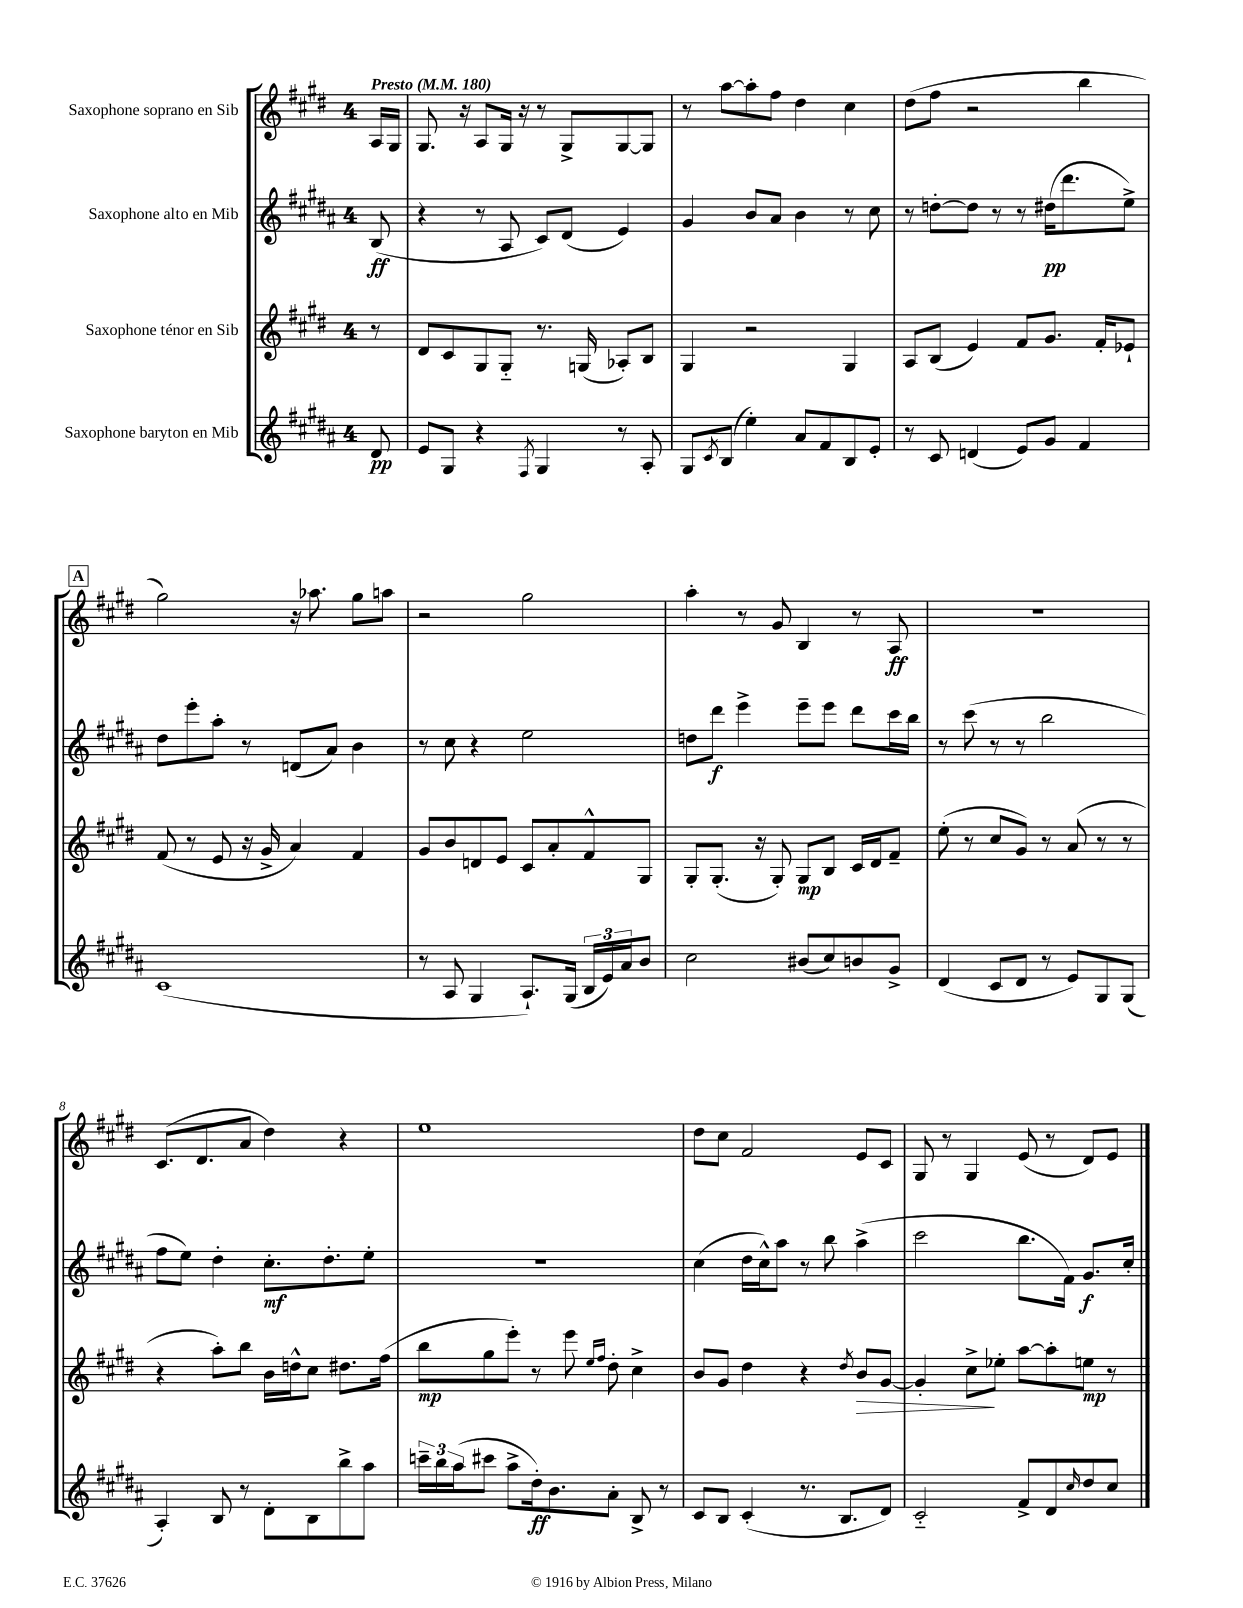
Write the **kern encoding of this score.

**kern	**kern	**kern	**kern
*staff4	*staff3	*staff2	*staff1
*clefG2	*clefG2	*clefG2	*clefG2
*k[f#c#g#d#a#]	*k[f#c#g#d#]	*k[f#c#g#d#a#]	*k[f#c#g#d#]
*M4/4	*M4/4	*M4/4	*M4/4
*MM180	*MM180	*MM180	*MM180
8d#	8r	(8B	16A
.	.	.	16G#
=	=	=	=
8e	8d#	4r	8.G#
8G#	8c#	.	.
.	.	.	16r
4r	8G#	8r	8A
.	8G#'~	8A#	16G#
.	.	.	16r
8qF#	.	.	.
4G#	8.r	8c#)	8r
.	.	(8d#	8G#^
.	(16G	.	.
8r	8A-')	4e)	[8G#
8A#'	8B	.	8G#]
=	=	=	=
8G#	4G#	4g#	8r
8qc#	.	.	.
(8B	.	.	[8aa
4ee')	2r	8b	8aa']
.	.	8a#	8ff#
8a#	.	4b	4dd#
8f#	.	.	.
8B	4G#	8r	4cc#
8e'	.	8cc#	.
=	=	=	=
8r	8A	8r	(8dd#
8c#	(8B	[8dd'	8ff#
(4d	4e)	8dd]	2r
.	.	8r	.
8e)	8f#	8r	.
8g#	8.g#	(16dd#	.
.	.	8.ddd#	.
4f#	.	.	4bb
.	16f#'	.	.
.	8e-`	8ee^)	.
=	=	=	=
(1c#	(8f#	8dd#	2gg#)
.	8r	8eee'	.
.	8e	8aa#'	.
.	16r	8r	.
.	16g#^	.	.
.	4a)	(8d	16r
.	.	.	8.aa-
.	.	8a#)	.
.	4f#	4b	8gg#
.	.	.	8aa
=	=	=	=
8r	8g#	8r	2r
8A#	8b	8cc#	.
4G#	8d	4r	.
.	8e	.	.
8.A#`)	8c#	2ee	2gg#
.	8a'	.	.
(16G#	.	.	.
24B	8f#^^	.	.
24e)	.	.	.
24a#	.	.	.
8b	8G#	.	.
=	=	=	=
2cc#	8G#'	8dd	4aa'
.	(8.G#'	8ddd#	.
.	.	4eee^	8r
.	16r	.	.
.	8G#')	.	8g#
(8b#	8G#	8eee~	4B
8cc#)	8B	8eee	.
8b	16c#	8ddd#	8r
.	16d#	.	.
8g#^	8f#~	16ccc#	8A
.	.	16bb	.
=	=	=	=
(4d#	(8ee'	8r	1r
.	8r	(8ccc#	.
8c#	8cc#	8r	.
8d#	8g#)	8r	.
8r	8r	2bb	.
8e)	(8a	.	.
8G#	8r	.	.
(8G#	8r	.	.
=	=	=	=
4A#')	4r	8ff#	(8.c#
.	.	8ee)	.
.	.	.	8.d#
8B	8aa')	4dd#'	.
8r	8bb	.	8a
8d#'	16b	8.cc#'	4dd#)
.	16dd^^	.	.
8B	8cc#	.	.
.	.	8.dd#'	.
8bb^	8.dd#	.	4r
8aa#	.	8ee'	.
.	(16ff#	.	.
=	=	=	=
24ccc~	8bb	1r	1ee
24bb	.	.	.
(24aa#	.	.	.
8ccc#	8gg#	.	.
8aa#^	8eee')	.	.
16dd#')	8r	.	.
8.b	.	.	.
.	8eee	.	.
.	16qqee	.	.
.	16qqff#	.	.
8a#'	8dd#'	.	.
8B^	4cc#^	.	.
8r	.	.	.
=	=	=	=
8c#	8b	(4cc#	8dd#
8B	8g#	.	8cc#
(4c#'	4dd#	16dd#	2f#
.	.	16cc#^^)	.
.	.	8aa#	.
8.r	4r	8r	.
.	.	8bb	.
8.B	.	.	.
.	8qdd#	.	.
.	8b	(4aa#^	8e
8d#)	[8g#	.	8c#
=	=	=	=
2c#'~	4g#']	2ccc#	8G#
.	.	.	8r
.	8cc#^	.	4G#
.	8ee-'	.	.
8f#^	[8aa	8.bb	(8e
8d#	8aa']	.	8r
.	.	16f#)	.
16qqcc#	.	.	.
8dd#	8ee	8.g#	8d#)
8cc#	8r	.	8e
.	.	16cc#'	.
==	==	==	==
*-	*-	*-	*-
